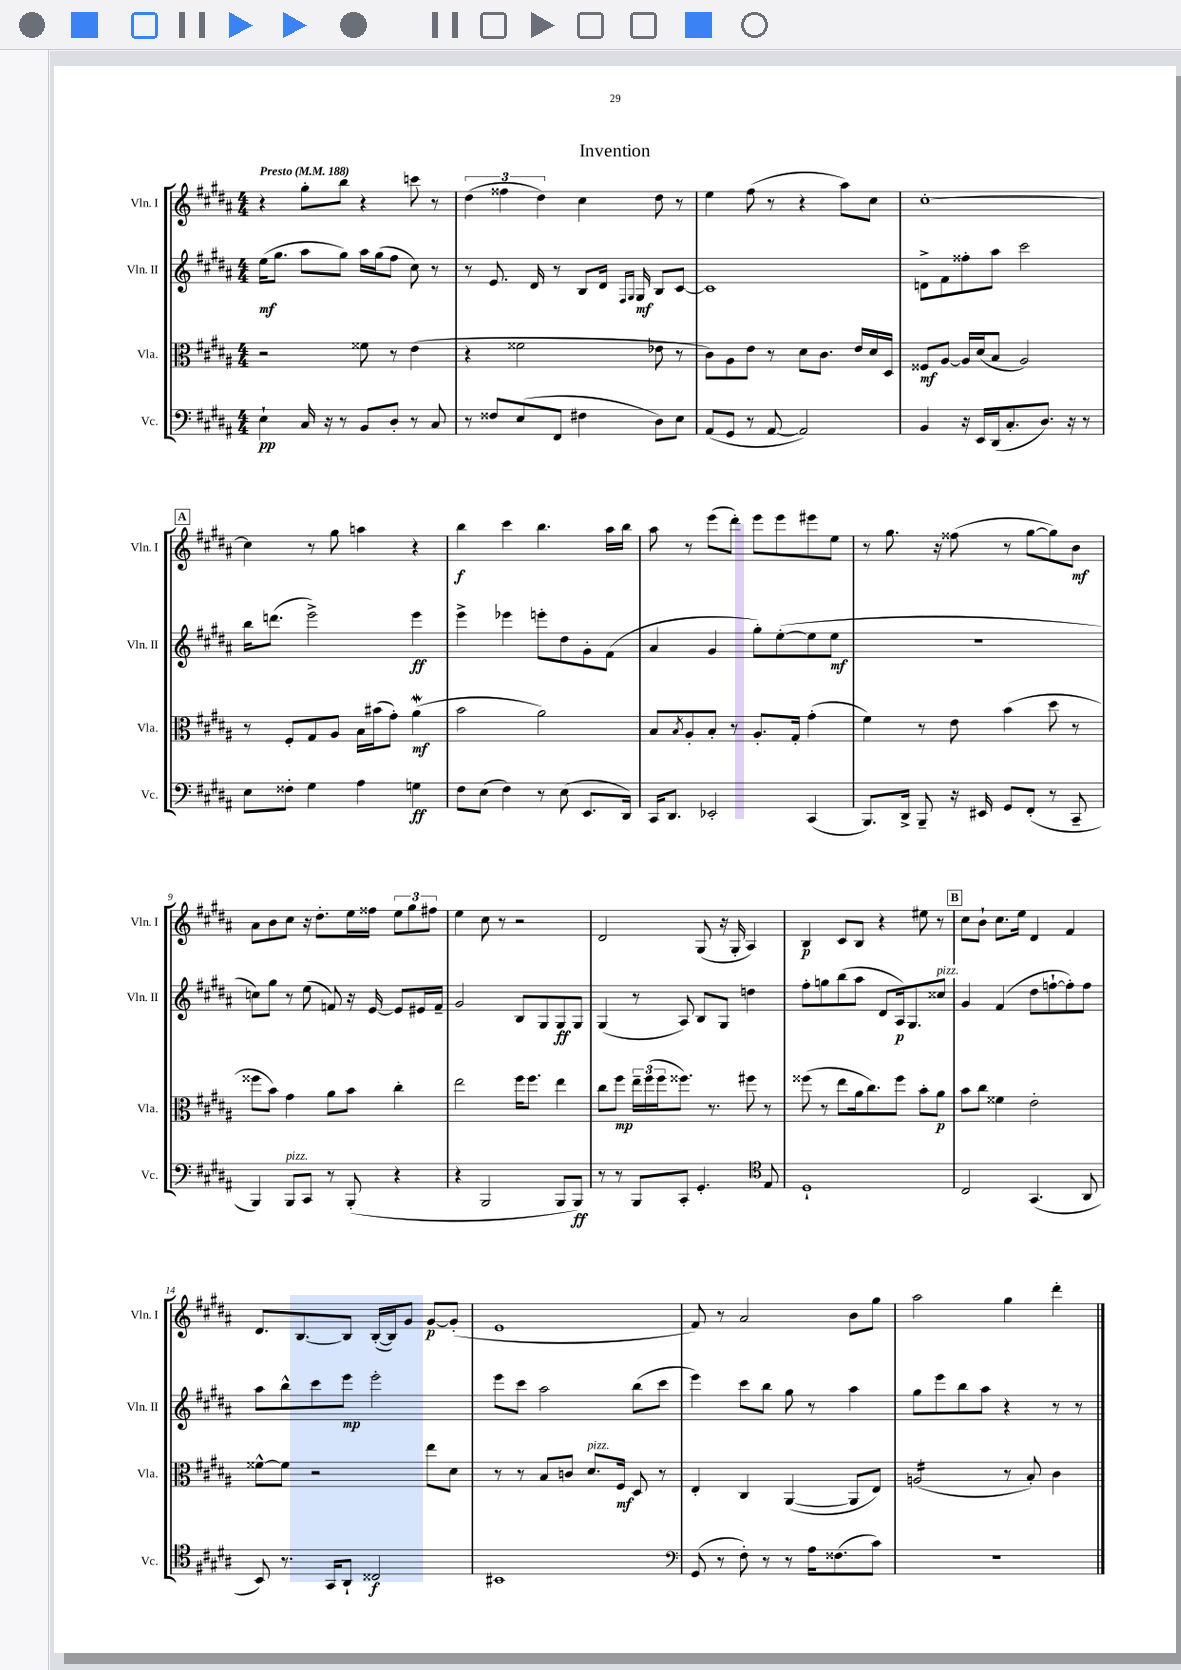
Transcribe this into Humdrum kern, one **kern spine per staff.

**kern	**kern	**kern	**kern
*staff4	*staff3	*staff2	*staff1
*clefF4	*clefC3	*clefG2	*clefG2
*k[f#c#g#d#a#]	*k[f#c#g#d#a#]	*k[f#c#g#d#a#]	*k[f#c#g#d#a#]
*M4/4	*M4/4	*M4/4	*M4/4
*MM188	*MM188	*MM188	*MM188
4E`\	2r	(16ee\LK	4r
.	.	8.gg#\J	.
16C#/	.	8aa#\L	8gg#'\L
16r	.	.	.
8r	.	8gg#\J)	8bb\J
8BB/L	8f##\	16aa#\LL	4r
.	.	(16gg#\J	.
8D#'/J	8r	8ff#\J	.
8r	(4e\	8cc#\)	8ccc\
8C#/	.	8r	8r
=	=	=	=
8r	4r	8r	(6dd#\
8F##/L	.	8.e/	.
.	.	.	6ff##\
(8E/	2f##\	.	.
.	.	16d#/	.
.	.	.	6dd#\)
8FF#/J	.	8r	.
4F#\	.	8B/L	4cc#\
.	.	16d#/Jk	.
.	.	16qqF#/LL	.
.	.	16qqG#/JJ	.
.	.	16G#/	.
8D#\L)	8e-\	8B/L	8dd#\
8E\J	8r	[8c#/J	8r
=	=	=	=
(8AA#/L	8c#\L)	1c#]	4ee\
8GG#/J	8A#\	.	.
8r	8e\J	.	(8ff#\
[8AA#/	8r	.	8r
2AA#/])	8d#\L	.	4r
.	8.c#\J	.	.
.	.	.	8aa#\L)
.	16e/LL	.	.
.	16d#/	.	8cc#\J
.	16D#/JJ	.	.
=	=	=	=
4BB/	8F##/L	8d^\L	[1cc#'
.	[8A#/J	8f#\	.
16r	16A#/]LL	8ff##'\	.
16EE/LL	(16d#/J	.	.
(16DD#/J	8B/J	8aa#\J	.
8.C#'/	.	.	.
.	2A#/)	2ccc#\	.
8.D#/J)	.	.	.
16r	.	.	.
8r	.	.	.
=	=	=	=
8E\L	8r	16bb\LK	4cc#\]
.	.	(8.ddd\J	.
8F##'\J	8F#'/L	.	.
4G#\	8G#/	2eee^\)	8r
.	8A#/J	.	8gg#\
4A#\	16B\LL	.	4aa\
.	(16b#\J	.	.
.	8g#'\J)	.	.
4G\	(4a#\	4eee\	4r
=	=	=	=
8F#\L	2b\	4eee^\	4bb\
(8E\J	.	.	.
4F#\)	.	4eee-\	4ccc#\
8r	2a#\)	8eee'\L	4.bb\
(8E\	.	8dd#\	.
8.EE/L	.	8g#'\	.
.	.	(8f#\J	16aa#\LL
16DD#/Jk)	.	.	16bb\JJ
=	=	=	=
16CC#/LK	8B/L	4a#/	8aa#\
8.DD#/J	.	.	.
.	8qB/	.	.
.	8A#'/	.	8r
2EE-'/	8B'/J	4g#/	(8eee\L
.	8r	.	8ddd#'\J)
.	8.A#'/L	8gg#'\L)	8eee\L
.	.	([8ee'\	8eee\
.	16G#'/Jk	.	.
(4CC#/	(4g#'\	8ee\]	8eee#\
.	.	8ee\J	8ee\J
=	=	=	=
8.BBB/L)	4f#\)	1r	8r
.	.	.	8.gg#\
16DD#^/Jk	.	.	.
8BBB~/	8r	.	.
.	.	.	16r
16r	8e\	.	(8ff##\
16EE#/	.	.	.
8GG#/L	(4b\	.	8r
(8FF#'/J	.	.	[8gg#\L
8r	8dd#\	.	8gg#\])
8CC#~/	8r	.	8b\J
=	=	=	=
4BBB/)	8ff##\L	8cc\L)	8a#\L
.	8b\J)	8gg#\J	8b\
8BBB/L	4g#\	8r	8cc#\J
8CC#/J	.	(8ee\	16r
.	.	.	8.dd#'\L
8r	8a#\L	8f/)	.
(8BBB'/	8b\J	16r	16ee\L
.	.	[16e/	16ff##\JJ
4r	4cc#'\	8e/]L	12ee\L
.	.	.	12gg#\
.	.	16e#/L	.
.	.	.	12ff#\J
.	.	16f~/JJ	.
=	=	=	=
4r	2ee\	2g#/	4ee\
2BBB/	.	.	8cc#\
.	.	.	8r
.	16ff#\LK	8B/L	2r
.	8.ff#\J	.	.
.	.	8G#/	.
8BBB/L	4ee\	8G#/	.
8BBB/J)	.	8G#/J	.
=	=	=	=
8r	8cc#\L	(4G#/	2d#/
8r	8ff#\J	.	.
8BBB/L	24ee~\LL	8r	.
.	(24ff#\	.	.
.	24ff#\J	.	.
8CC#'/J	8.ff##\J)	8A#/)	.
4.GG#'/	.	8B/L	(8G#/
.	8.r	.	.
.	.	8G#/J	16r
.	.	.	16G#'/
.	8ff#\	4dd\	4A#/)
*clefC4	*	*	*
8E/	8r	.	.
=	=	=	=
1D#`	(8ff##\	8ff#'\L	4B/
.	8r	8gg\	.
.	8ee\L	(8bb\	8c#/L
.	16a#\k	8aa#\J	8B/J
.	8.cc#\)	.	.
.	.	8d#/L	4r
.	8ff##\J	16A#/k)	.
.	.	8.G#/	.
.	8b'\L	.	8ee#\
.	8a#\J	8cc##/J	8r
=	=	=	=
2C#/	8b\L	4g#/	8cc#\L
.	8cc#\J	.	8b`\J
.	4f##\	(4f#/	8.cc#\L
.	.	.	16ee\Jk
(4.GG#/	2e'\	8dd#\L	4d#/
.	.	[8ff`\	.
.	.	8ff'\])	4f#/
8AA#/	.	8ff\J	.
=	=	=	=
8BB/)	[8f##^^\L	8aa#\L	8.d#/L
8.r	8f##\]J	8bb^^\	.
.	.	.	[8.B/
.	2r	8ccc#\	.
16GG#/LK	.	.	.
8AA#`/J	.	8eee\J	8B/]J
2C##/	.	2eee'\	([16B'/LL
.	.	.	16B/]J)
.	.	.	8g#/J
.	8ee\L	.	[8g#/L
.	8d#\J	.	(8g#'/]J
=	=	=	=
1BB#	8r	8eee\L	1e
.	8r	8ccc#\J	.
.	8B/L	2aa#\	.
.	8c/J	.	.
.	8.d#/L	.	.
.	16F#/Jk	.	.
.	8D#/	(8bb\L	.
.	8r	8ccc#\J	.
=	=	=	=
*clefF4	*	*	*
(8GG#/	4E'/	4eee\)	8f#/)
8r	.	.	8r
8F#'\)	4C#/	8ccc#\L	2a#/
8r	.	8bb\J	.
8r	([4AA#/	8gg#\	.
16A#\LK	.	8r	.
(8.F##\	.	.	.
.	8AA#/]L	4aa#\	8b\L
8c#\J)	8E/J)	.	8gg#\J
=	=	=	=
1r	(2A/	8gg#\L	2aa#\
.	.	8eee\	.
.	.	8bb\	.
.	.	8aa#\J	.
.	8r	4r	4gg#\
.	8B'/)	.	.
.	4c#\	8r	4ddd#'\
.	.	8r	.
==	==	==	==
*-	*-	*-	*-
